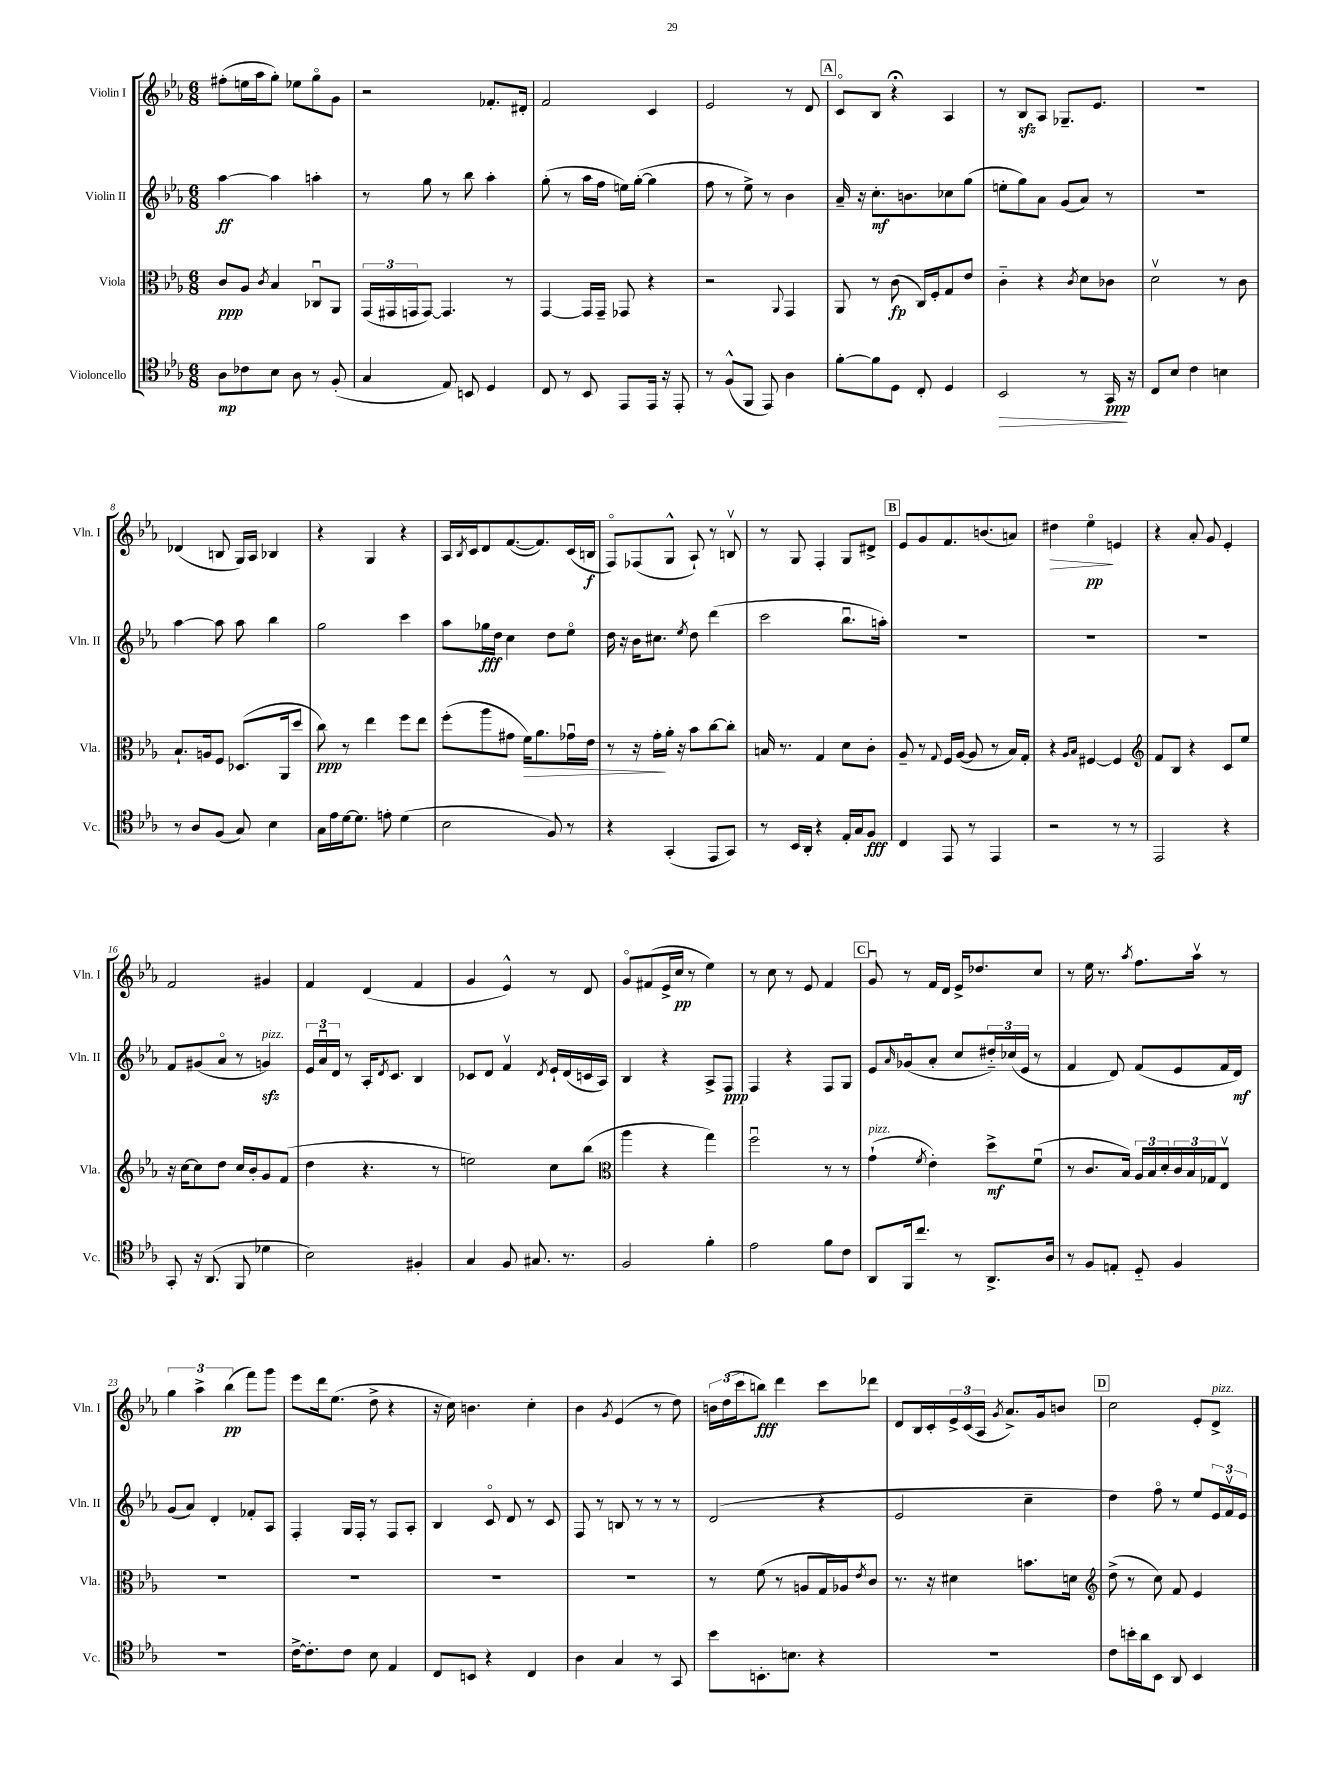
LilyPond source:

<<
\new StaffGroup <<
\new Staff = "s0" \with { instrumentName = "Violin I" shortInstrumentName = "Vln. I" } {
    \clef treble \key ees \major \numericTimeSignature \time 6/8
    fis''8-.( e''16 aes''16 g''8-.) ees''8 g''8\flageolet g'8 |
    r2 fes'8.-. dis'16-. |
    f'2 c'4 |
    ees'2 r8 d'8 |
    \mark \markup { \box "A" } c'8\flageolet bes8 r4\fermata aes4 |
    r8 bes8\sfz aes8 ges8.-- ees'8. |
    R2. |
    des'4( b8 g16) aes16 bes4 |
    r4 g4 r4 |
    aes16 \acciaccatura { bes8 } c'16 d'8 f'8.~( f'8.) c'16( b16\f |
    f8\flageolet) fes8( g8-^ aes8-!) r8 b8\upbow |
    r8 g8 f4-. g8 dis'8-> |
    \mark \markup { \box "B" } ees'8 g'8 f'8. b'8.( a'8) |
    dis''4\> ees''4\flageolet\pp\! e'4 |
    r4 aes'8-. g'8 ees'4-. |
    f'2 gis'4 |
    f'4 d'4( f'4 |
    g'4 ees'4-^) r8 d'8 |
    g'8\flageolet fis'8( ees'16-> c''16\pp r8 ees''4) |
    r8 c''8 r8 ees'8 f'4 |
    \mark \markup { \box "C" } g'8\downbow r8 f'16 d'16 ees'16-> des''8. c''8 |
    r8 ees''16 r8. \acciaccatura { aes''8 } f''8. aes''16\upbow r8 |
    \tuplet 3/2 { g''4 aes''4-> bes''4\pp( } f'''8) g'''8 |
    ees'''8 d'''16 ees''8.( d''8-> r4 |
    r16 c''16) b'4. c''4-. |
    bes'4 \acciaccatura { g'8 } ees'4( r8 d''8) |
    \tuplet 3/2 { b'16 d''16( c'''16 } b''8\fff) d'''4 c'''8 des'''8 |
    d'8 bes16 c'16-. \tuplet 3/2 { ees'16-> c'16( aes16 } \acciaccatura { g'8 } aes'8.->) g'16 b'8 |
    \mark \markup { \box "D" } c''2 ees'8-. d'8->^\markup { \italic "pizz." } \bar "|." |
}
\new Staff = "s1" \with { instrumentName = "Violin II" shortInstrumentName = "Vln. II" } {
    \clef treble \key ees \major \numericTimeSignature \time 6/8
    aes''4~\ff aes''4 a''4-. |
    r8 g''8 r8 bes''8 aes''4-. |
    g''8-.( r8 aes''16 f''16 e''16) g''16~-.( g''4 |
    f''8 r8 ees''8->) r8 bes'4 |
    \mark \markup { \box "A" } aes'16-- r16 c''8.-.\mf b'8. ces''8 g''8( |
    e''8-. g''8) aes'8 g'8( aes'8) r8 |
    R2. |
    aes''4~ aes''8 aes''8 bes''4 |
    g''2 c'''4 |
    aes''8 ges''16\fff d''16 c''4 d''8 ees''8\flageolet |
    d''16 r16 bes'16 cis''8. \acciaccatura { ees''8 } d''8 d'''4( |
    c'''2 bes''8.\downbow a''16-.) |
    \mark \markup { \box "B" } R2. |
    R2. |
    R2. |
    f'8 gis'8( aes'8\flageolet r8 g'4\sfz^\markup { \italic "pizz." }) |
    \tuplet 3/2 { ees'16 aes'16\downbow d'16 } r8 aes16-. \acciaccatura { d'8 } c'8. bes4 |
    ces'8 d'8 f'4\upbow \acciaccatura { d'8 } ees'16-! d'16( c'16 aes16) |
    bes4 r4 aes8-> f8\ppp |
    f4 r4 f8 g8 |
    \mark \markup { \box "C" } ees'8 \grace { aes'16 } ges'8\downbow( aes'8-. c''8 \tuplet 3/2 { dis''16-_) ces''16( ees'16 } r8 |
    f'4 d'8) f'8( ees'8 f'16 d'16\mf) |
    g'8( aes'8) d'4-. fes'8-. aes8 |
    f4-. g16 f16-. r8 f8 aes8-. |
    bes4 c'8\flageolet d'8 r8 c'8 |
    f8 r8 b8 r8 r8 r8 |
    d'2( r4 |
    ees'2 c''4-- |
    \mark \markup { \box "D" } d''4) f''8\flageolet r8 ees''8 \tuplet 3/2 { ees'16 f'16\upbow ees'16 } \bar "|." |
}
\new Staff = "s2" \with { instrumentName = "Viola" shortInstrumentName = "Vla." } {
    \clef alto \key ees \major \numericTimeSignature \time 6/8
    c'8\ppp aes8 \acciaccatura { c'8 } bes4 ces8\downbow aes,8 |
    \tuplet 3/2 { g,16( gis,16 g,16 } g,8~) g,4. r8 |
    g,4~ g,16 g,16-- ges,8 r4 |
    r2 \appoggiatura { aes,8 } g,4 |
    \mark \markup { \box "A" } aes,8 r8 c'8\fp( c16) f16-. g8 ees'8 |
    c'4-_ r4 \acciaccatura { c'8 } d'8 ces'8 |
    d'2\upbow r8 c'8 |
    bes8.-! a16 f8 des8.( aes,16 d''8 |
    c''8\ppp) r8 ees''4 f''8 ees''8 |
    f''8-.( aes''8 gis'8 f'16\>) aes'8. ges'16\downbow ees'16 |
    r8 r16 g'16-.\! aes'16-. r16 bes'8 c''8~ c''8-. |
    b16 r8. g4 d'8 c'8-. |
    \mark \markup { \box "B" } aes8-- r8 \appoggiatura { g8 } f16 aes16~( aes8 r8 bes16) g16-. |
    r4 \grace { aes16 bes16 } fis4~ fis4 |
    \clef treble f'8 bes8 r4 c'8 ees''8 |
    r16 c''16~ c''8 d''8 c''16 bes'16-. g'8 f'8( |
    d''4 r4. r8 |
    e''2) c''8 bes''8( |
    \clef alto aes''4 r4 g''4) |
    f''2\downbow r8 r8 |
    \mark \markup { \box "C" } g'4-!^\markup { \italic "pizz." }( \acciaccatura { f'8 } ees'4-.) d''8->\mf f'8\downbow( |
    r8 c'8. bes16) \tuplet 3/2 { aes16 bes16 d'16-. } \tuplet 3/2 { c'16 bes16 ges16 } ees8\upbow |
    R2. |
    R2. |
    R2. |
    R2. |
    r8 f'8( r8 a8 g16 aes16) \acciaccatura { ees'8 } c'8 |
    r8. r16 dis'4 b'8. d'16 |
    \mark \markup { \box "D" } \clef treble d''8->( r8 c''8) f'8 ees'4 \bar "|." |
}
\new Staff = "s3" \with { instrumentName = "Violoncello" shortInstrumentName = "Vc." } {
    \clef tenor \key ees \major \numericTimeSignature \time 6/8
    aes8\mp ces'8 bes8 aes8 r8 f8-.( |
    g4 ees8) b,8 d4 |
    c8 r8 bes,8 ees,8 ees,16 r16 ees,8-. |
    r8 f8-^( f,8 ees,8) aes4 |
    \mark \markup { \box "A" } f'8~-. f'8 d8 c8-. d4 |
    bes,2\> r8 g,16\ppp\! r16 |
    c8 bes8 c'4 b4 |
    r8 aes8 f8( g8) bes4 |
    g16 ees'16 d'16~ d'8. e'8-. d'4( |
    bes2 f8) r8 |
    r4 g,4-.( ees,8 g,8) |
    r8 bes,16 aes,16-. r4 ees16-. g16 f8\fff |
    \mark \markup { \box "B" } c4 ees,8 r8 ees,4 |
    r2 r8 r8 |
    ees,2 r4 |
    g,8-. r16 aes,8.( f,8 des'4 |
    bes2) fis4-. |
    g4 f8 gis8. r8. |
    f2 f'4-. |
    ees'2 f'8 c'8 |
    \mark \markup { \box "C" } aes,8 f,16 c''8. r8 aes,8.-> aes16 |
    r8 f8 e8-. d8-_ f4 |
    R2. |
    c'16~-> c'8.-. c'8 bes8 ees4 |
    c8 b,8 r4 c4 |
    aes4 g4 r8 g,8 |
    bes'8 b,8.-. b8. r4 |
    R2. |
    \mark \markup { \box "D" } c'8 b'16-. aes'16 bes,8 aes,8 bes,4 \bar "|." |
}
>>
>>
